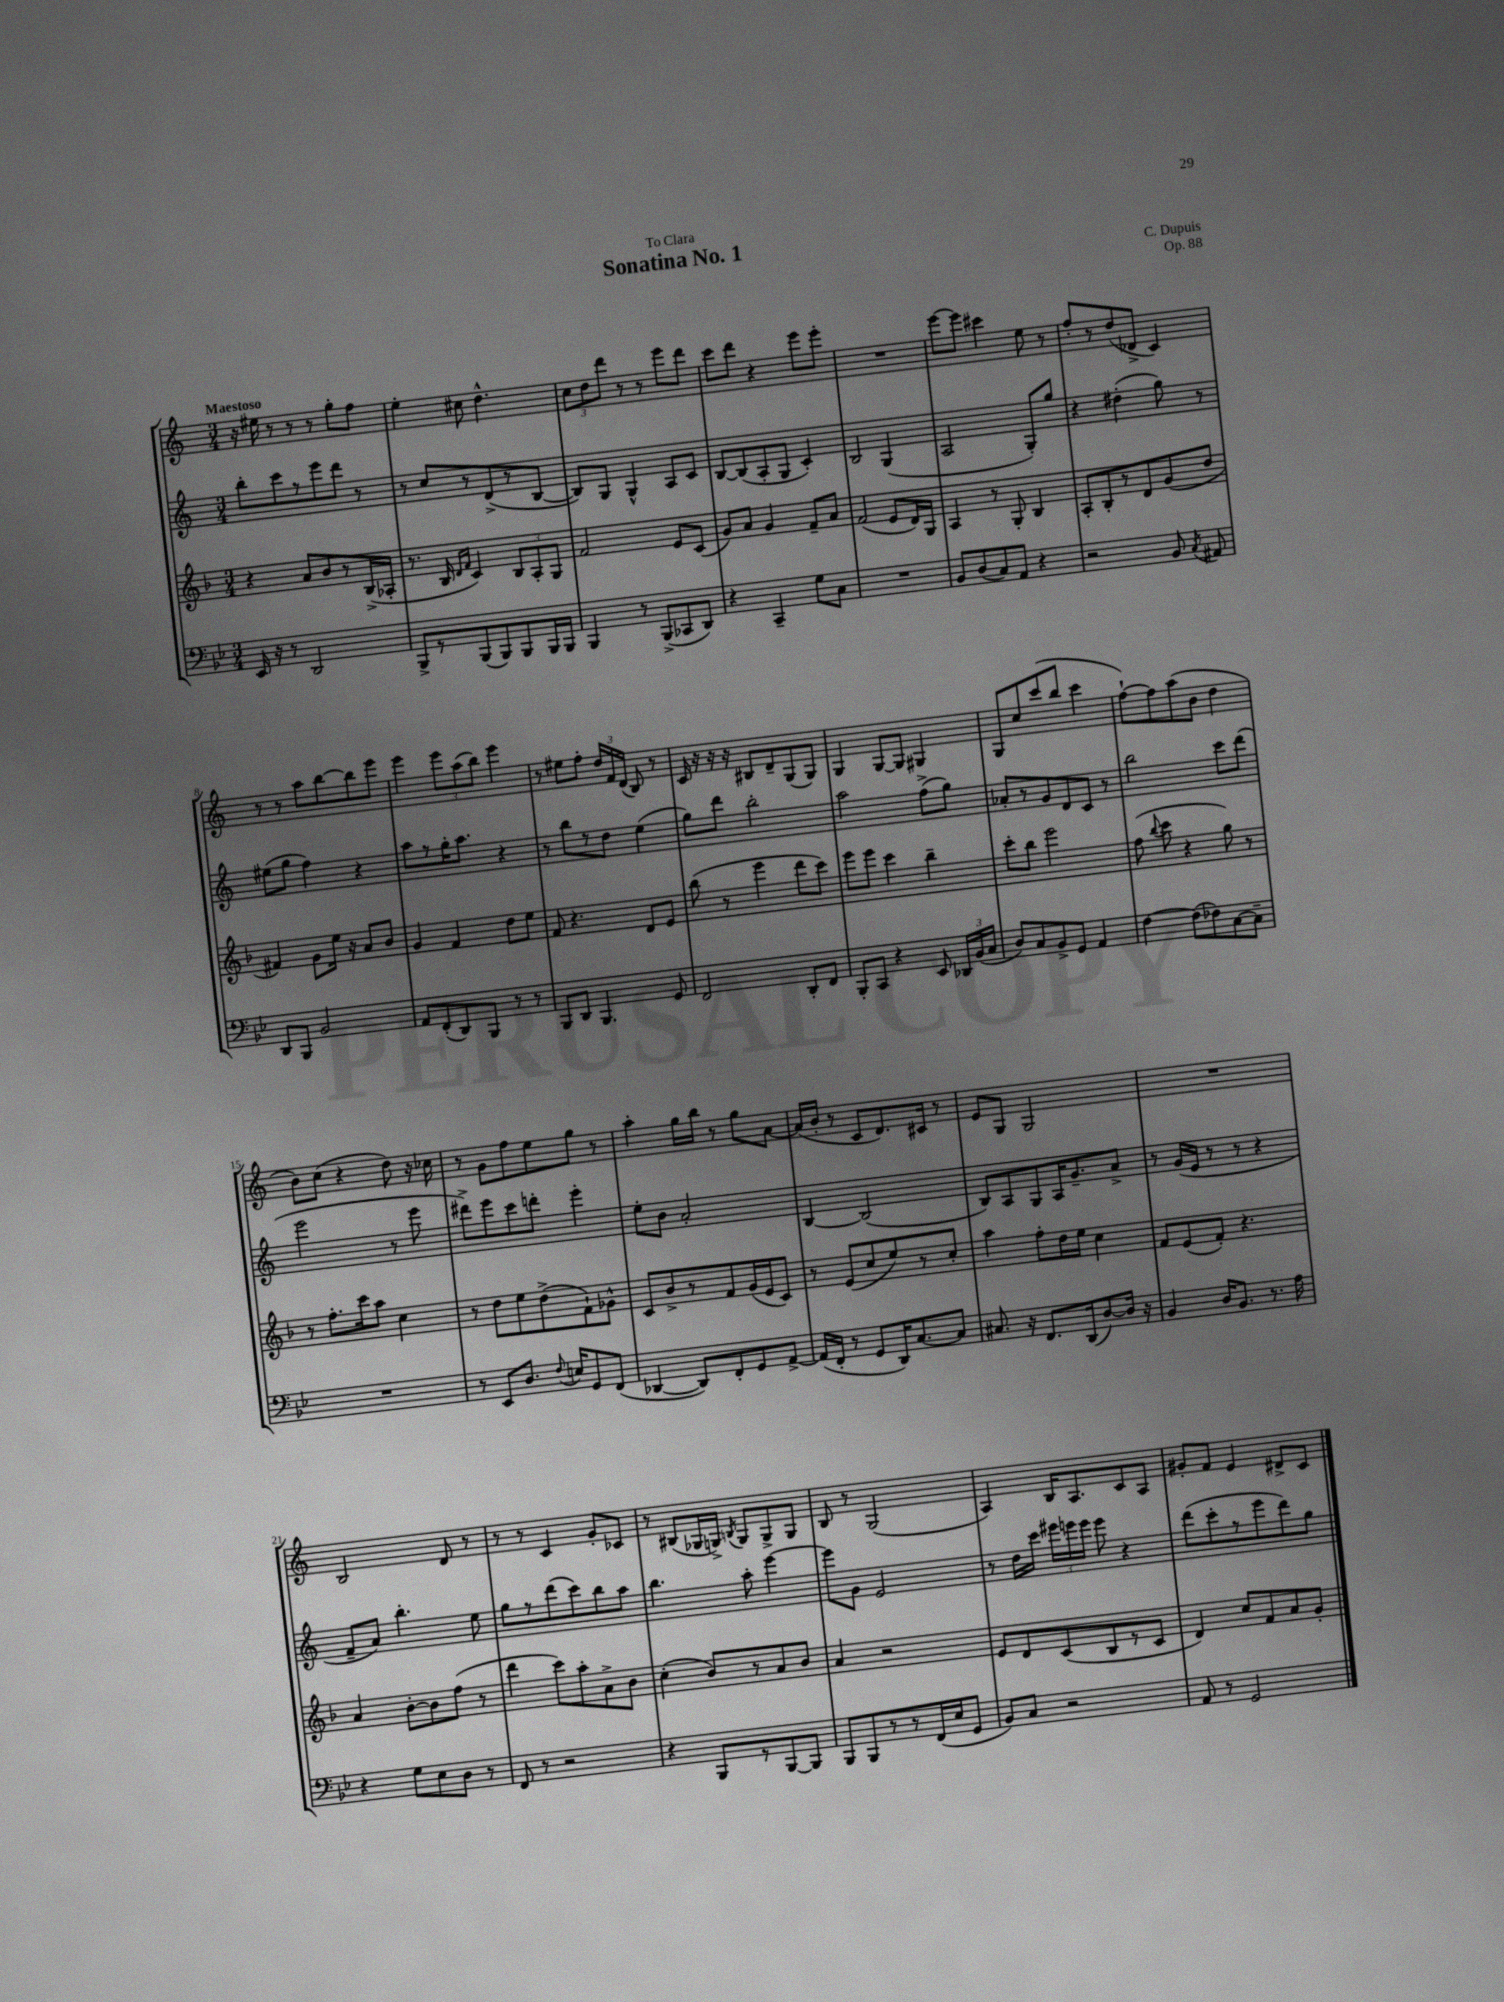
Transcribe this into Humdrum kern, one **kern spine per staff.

**kern	**kern	**kern	**kern
*staff4	*staff3	*staff2	*staff1
*clefF4	*clefG2	*clefG2	*clefG2
*k[b-e-]	*k[b-]	*k[]	*k[]
*M3/4	*M3/4	*M3/4	*M3/4
16EE-	4r	8bb'	16r
16r	.	.	16ee#
8r	.	8ccc	8r
2DD	8a	8r	8r
.	8b-	8eee	8r
.	8r	8ddd	8gg'
.	(16B-^	8r	8ff
.	16A-'	.	.
=	=	=	=
8BBB-^	8.r	8r	4ee'
8r	.	8cc	.
.	16B-	.	.
.	16qqd	.	.
.	16qqf	.	.
(8BBB-	4c)	8r	8cc#
8BBB-)	.	(8d^	4.dd^^
8BBB-	12B-	8r	.
.	12A'	.	.
16BBB-	.	[8B	.
.	12G	.	.
16BBB-	.	.	.
=	=	=	=
4BBB-	2f	8B])	12cc
.	.	.	12dd
.	.	8G	.
.	.	.	12ddd
8r	.	4G^^	8r
(8BBB-^	.	.	8r
8CC-	8e	8A	8eee
8DD)	(8c	8c	8ddd
=	=	=	=
4r	8g)	[8B	8ccc
.	8a	(8B]	8ddd
4CC~	4g	8A'	4r
.	.	8G	.
8G	8f~	4c')	8eee
8C	8a	.	8eee'
=	=	=	=
2.r	(2f	2B	2.r
.	8e	(4G	.
.	16d)	.	.
.	16G	.	.
=	=	=	=
8BB-	4A	2A	[8eee
(8D	.	.	8eee]
8C)	8r	.	4ccc#
8AA	8G'	.	.
4r	4B-	8G')	8ee
.	.	8gg	8r
=	=	=	=
2r	8A'	4r	8ff'
.	8B-'	.	8r
.	8r	(4dd#'	(8dd
.	8d	.	8d-^
8BB-	(8g	8gg)	4c)
8qC	.	.	.
8AA#	8dd	8r	.
=	=	=	=
8DD	4f#)	(8ee#	8r
8BBB-	.	8gg	8r
2BB-	8g	4ff)	8aa
.	16ee	.	[8bb
.	16r	.	.
.	8a	4r	8bb]
.	8b-	.	8eee
=	=	=	=
8AA	4g	8aa	4eee
(8FF'	.	8r	.
8DD)	4f	16gg'	12eee
.	.	8.aa	.
.	.	.	(12aa
8BBB-	.	.	.
.	.	.	12bb)
8r	8dd	4r	4eee
8r	8ee	.	.
=	=	=	=
8BBB-	8f	8r	8r
8DD	4.r	8bb	8ee#
4.BBB-	.	8r	8ff'
.	.	8dd	24dd
.	.	.	24f
.	.	.	(24d
.	8d	(4ee	8B)
8GG	8e	.	8r
=	=	=	=
2FF	(8bb-	8gg)	16c
.	.	.	16r
.	8r	8ddd	16r
.	.	.	16r
.	4eee	2bb'	8B#
.	.	.	8d~
8DD'	8ddd	.	(8G
8FF	8ccc)	.	8G)
=	=	=	=
8BBB-'	8eee	2aa	4G
8CC	8eee	.	.
4r	4ccc	.	[8G
.	.	.	8G]
8EE-	4bb-~	(8ff^	4G#
24DD-	.	8gg)	.
(24BB-	.	.	.
24C	.	.	.
=	=	=	=
8D)	8ccc'	8a-'	8G
8C	8bb-	8r	8cc
8BB-^	2eee	8g	(8ccc
8GG	.	8d	8bb
4AA	.	8c	4ccc
.	.	8r	.
=	=	=	=
[4F	(8ff	2bb	[8ff`)
.	8qqbb-	.	.
.	8ccc	.	8ff]
(8F]	4r	.	(8aa
8F-)	.	.	8b
[8C	8gg)	8ccc	4dd
8C~]	8r	(8ddd	.
=	=	=	=
2.r	8r	2eee	8b)
.	8.ff'	.	(8cc
.	.	.	4r
.	16ccc	.	.
.	8aa	.	.
.	4cc	8r	8dd)
.	.	8eee	16r
.	.	.	16cc-
=	=	=	=
8r	8r	8ddd#^)	8r
8EE-	8dd	8eee	8g
8.D	8ee	8ccc	8ff
.	(8dd^	8ddd'	8ee
8qqF	.	.	.
16E	.	.	.
8GG	8f`)	4eee'	8gg
(8FF	8g-^^	.	8r
=	=	=	=
[4DD-	8c	8ee'	4aa'
.	8b-^	8b	.
8DD-])	8r	2a'	16gg
.	.	.	16bb
8FF'	8f	.	8r
8GG	(16g	.	8gg
.	16e	.	.
[8AA^	8c)	.	[8a
=	=	=	=
(16AA]	8r	[4B	(16a]
16FF'	.	.	16b'
8r	(8e	.	8r
8GG	8cc	(2B]	8c
16DD)	8ee)	.	8.d)
[8.C	.	.	.
.	8r	.	.
.	.	.	16c#
8C]	8cc'	.	8r
=	=	=	=
8.C#	4aa	8B)	8e
.	.	8A	8G
16r	.	.	.
8.FF	8ff'	8G	2G
.	16dd	16A	.
(16DD	16ee	8.g~	.
[8D)	4cc	.	.
16D]	.	8a^	.
16r	.	.	.
=	=	=	=
4BB-	8f	8r	2.r
.	(8e	(16g	.
.	.	16e	.
16D	8f')	8r	.
8.BB-	.	.	.
.	4.r	8r	.
8.r	.	4r	.
16A	.	.	.
=	=	=	=
4r	4a	8f~	2B
.	.	8a)	.
8G	[8b-'	4.bb'	.
8E-	8b-]	.	.
8D	(8ff	.	8d
8r	8r	8ee	8r
=	=	=	=
8FF	4ddd	8gg	8r
8r	.	8r	8r
2r	8ccc)	(8ddd	4c
.	8aa'	8ccc)	.
.	8a^	8bb	8g'
.	8b-	8aa	8c-
=	=	=	=
4r	(4cc'	4.bb	8r
.	.	.	(8B#
8BBB-	8b-)	.	16G-
.	.	.	16G^)
.	.	.	8qB
8r	8r	8aa'	8G
[8BBB-	8a	[4eee	8G^
8BBB-]	8b-	.	8G
=	=	=	=
8BBB-	4a	8eee]	8B
8BBB-	.	8g	8r
8r	2r	2e	(2G
8r	.	.	.
(16FF	.	.	.
16E-	.	.	.
8GG	.	.	.
=	=	=	=
8BB-)	8e	8r	4A)
8C	8d	16dd	.
.	.	16ccc	.
2r	(8c	24eee#	16B
.	.	24eee	.
.	.	.	8.A
.	.	24eee	.
.	8B-	8eee	.
.	8r	4r	8c
.	8c	.	8A
=	=	=	=
8AA	4d)	(8ddd	8g#'
8r	.	8ccc'	8f
2GG	8cc	8r	4e
.	8f	8eee	.
.	8a	8ddd)	8d#^
.	8g'	8gg	8c
==	==	==	==
*-	*-	*-	*-
